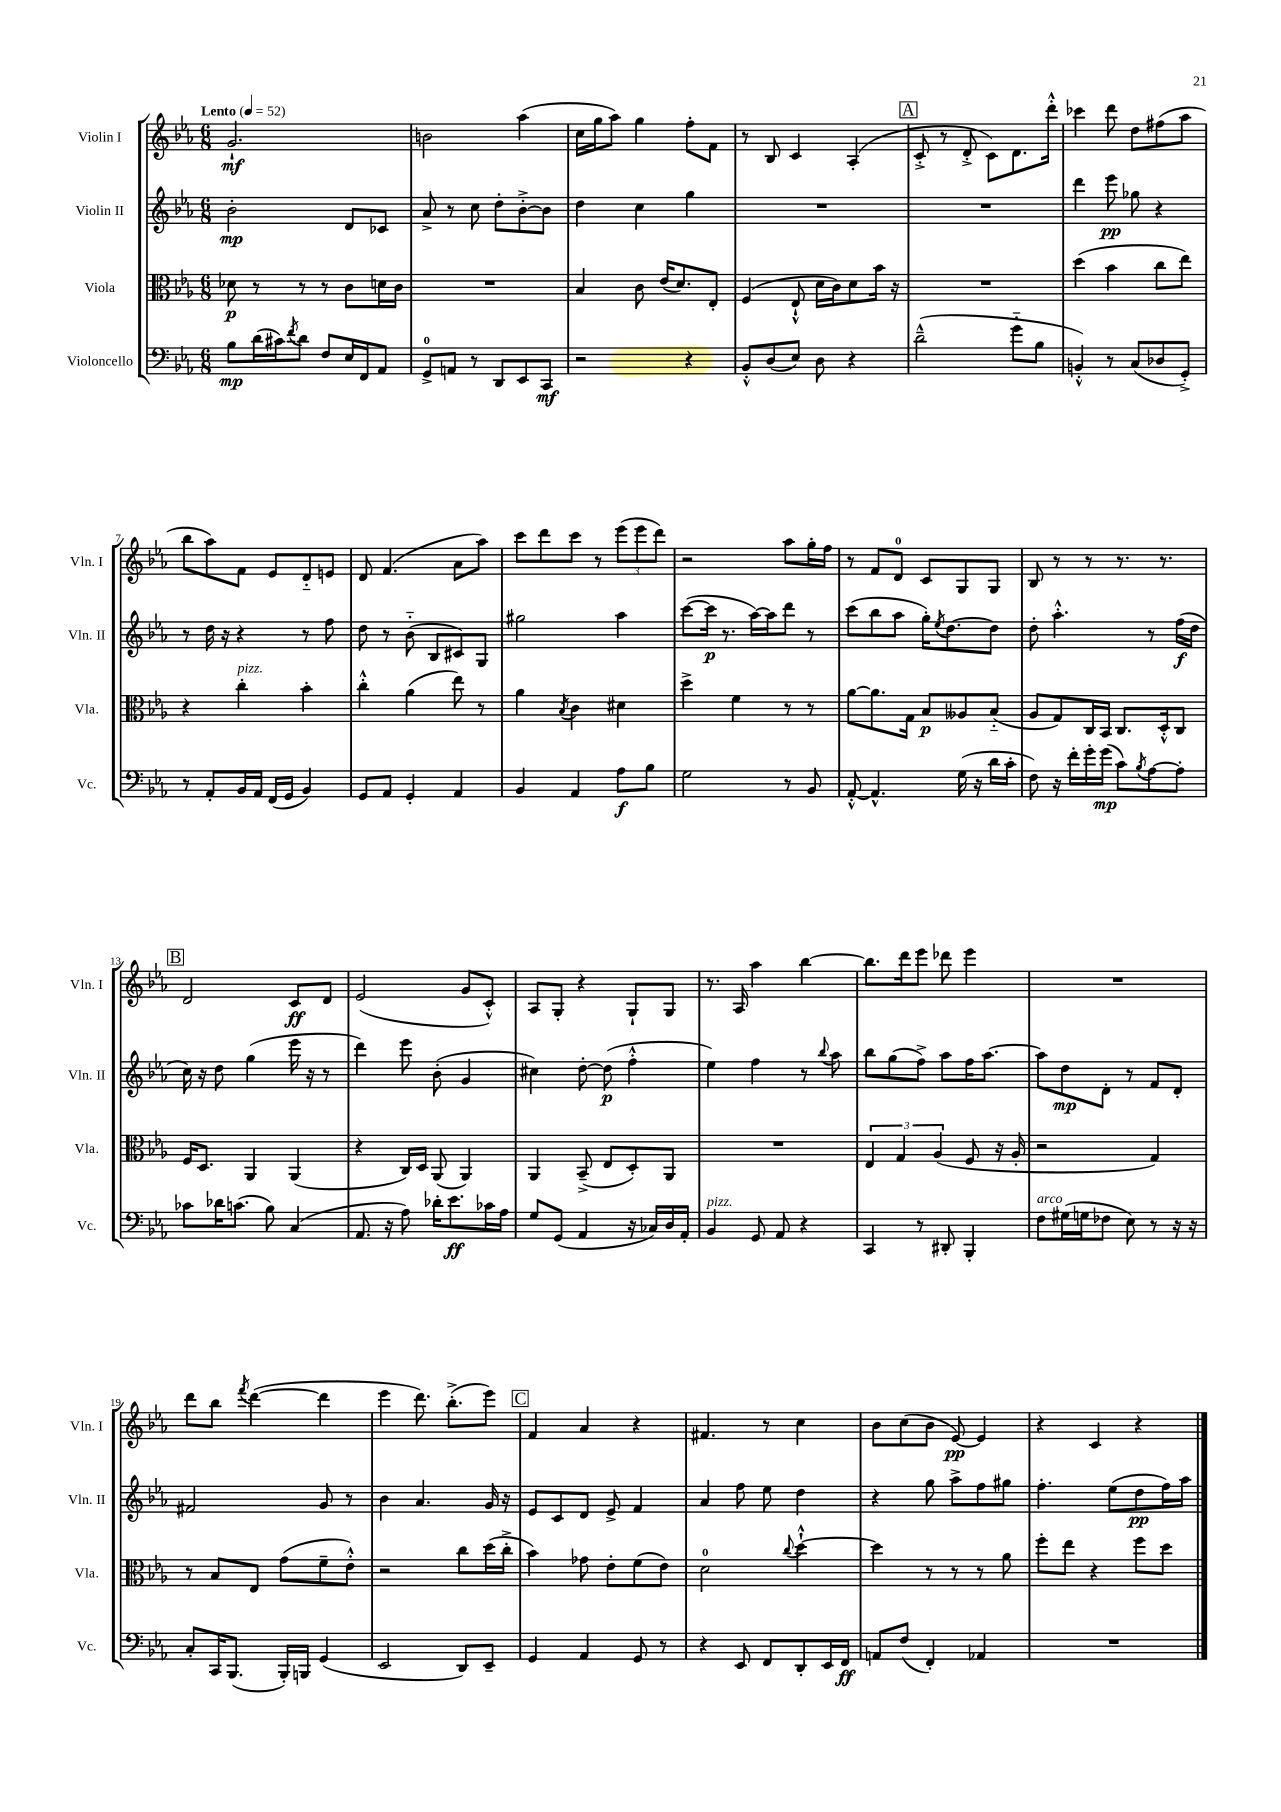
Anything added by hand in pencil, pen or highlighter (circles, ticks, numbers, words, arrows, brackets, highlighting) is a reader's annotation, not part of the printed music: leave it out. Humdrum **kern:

**kern	**kern	**kern	**kern
*staff4	*staff3	*staff2	*staff1
*clefF4	*clefC3	*clefG2	*clefG2
*k[b-e-a-]	*k[b-e-a-]	*k[b-e-a-]	*k[b-e-a-]
*M6/8	*M6/8	*M6/8	*M6/8
*MM52	*MM52	*MM52	*MM52
8B-\L	8d-\	2b-'\	2.g`/
(16d\L	8r	.	.
16c#\J)	.	.	.
8qf/	.	.	.
8d\J	8r	.	.
8F/L	8r	.	.
16E-/L	8c\L	8d/L	.
16FF/J	.	.	.
8AA-/J	16d\L	8c-/J	.
.	16c\JJ	.	.
=	=	=	=
8GG^/L	2.r	8a-^/	2b\
8AA/J	.	8r	.
8r	.	8cc\	.
8DD/L	.	8dd'\L	.
8EE-/	.	[8b-'^\	(4aa-\
8CC/J	.	8b-\]J	.
=	=	=	=
2r	4B-/	4dd\	16cc\LL
.	.	.	16gg\J
.	.	.	8aa-\J)
.	8c\	4cc\	4gg\
.	(16e-/LK	.	.
.	8.d/)	.	.
4r	.	4gg\	8ff'\L
.	8E-'/J	.	8f\J
=	=	=	=
8BB-'^^/L	(4F/	2.r	8r
(8D/	.	.	8B-/
8E-/J)	8E-`^^/	.	4c/
8D\	16d\LL	.	.
.	16c\J)	.	.
4r	8d\	.	(4A-'/
.	16b-\Jk	.	.
.	16r	.	.
=	=	=	=
(2d~^^\	2.r	2.r	8c'^/
.	.	.	8r
.	.	.	8d'^/
.	.	.	8c\L)
8g'~\L	.	.	8.d\
8B-\J	.	.	.
.	.	.	16ddd'^^\Jk
=	=	=	=
4BB'^^/)	(4dd\	4ddd\	4ccc-\
8r	4b-\	8eee-\	8ddd\
(8C/L	.	8gg-\	8dd\L
8D-/	8cc\L	4r	(8ff#\
8GG'^/J)	8ee-\J)	.	8aa-\J
=	=	=	=
8r	4r	8r	8bb-\L
8AA-'/L	.	16dd\	8aa-\)
.	.	16r	.
16BB-/L	4cc'\	4r	8f\J
16AA-/JJ	.	.	.
(16FF/LL	.	.	8e-/L
16GG/JJ	.	.	.
4BB-/)	4b-'\	8r	8d'~/
.	.	8ff\	8e/J
=	=	=	=
8GG/L	4cc'^^\	8dd\	8d/
8AA-/J	.	8r	(4.f/
4GG'/	(4a-\	(8b-'~\	.
.	.	8B-/L	.
4AA-/	8ee-\)	8c#/)	8a-\L
.	8r	8G/J	8aa-\J)
=	=	=	=
4BB-/	4a-\	2gg#\	8ccc\L
.	.	.	8ddd\
.	8qB-/	.	.
4AA-/	4c\	.	8ccc\J
.	.	.	8r
8A-\L	4d#\	4aa-\	(12eee-\L
.	.	.	12eee-\
8B-\J	.	.	.
.	.	.	12ddd\J)
=	=	=	=
2G\	4dd^\	([8ccc\L	2r
.	.	16ccc\]Jk	.
.	.	8.r	.
.	4f\	.	.
.	.	[16aa-\LL)	.
.	.	16aa-\]J	.
8r	8r	8ddd\J	8aa-\L
8BB-/	8r	8r	16gg'\L
.	.	.	16ff\JJ
=	=	=	=
[8AA-'^^/	[8a-\L	(8ccc\L	8r
4.AA-^^/]	8.a-\]	8bb-\	8f/L
.	.	8aa-\J	8d/J
.	16G\Jk	.	.
.	8B-/L	16gg'\LK)	8c/L
.	.	8qee-/	.
.	.	[8.dd\	.
(16G\	8A--/	.	8G/
16r	.	.	.
16d\LL	(8B-'~/J	8dd\]J	8G/J
16c'\JJ	.	.	.
=	=	=	=
8F\)	8A-/L	8dd'\	8B-/
16r	8G/)	4.aa-'^^\	8r
16f'\LL	.	.	.
16g'\	16C/L	.	8r
(16g\JJ	16BB-/JJ	.	.
8c\L)	8.C/L	.	8.r
8qB-/	.	.	.
[8A-\	.	8r	.
.	16D'^^/k	.	8.r
8A-'\]J	8C/J	(16ff\LL	.
.	.	16dd\JJ	.
=	=	=	=
8c-\L	16F/LK	16cc\)	2d/
.	8.D/J	16r	.
16d-\K	.	8dd\	.
(8.c\J	.	.	.
.	4AA-/	(4gg\	.
8B-\)	.	.	.
(4C/	(4AA-/	16eee-\	8c/L
.	.	16r	.
.	.	8r	8d/J
=	=	=	=
8.AA-/	4r	4ddd\)	(2e-/
16r	.	.	.
8A-\)	16C/LL)	8eee-\	.
.	16D/JJ	.	.
16d-'\LK	(8AA-/	(8b-'\	.
8.e-\	.	.	.
.	4AA-/)	4g/	8g/L
16c-\L	.	.	8c'^^/J)
16A-\JJ	.	.	.
=	=	=	=
8G/L	4AA-/	4cc#\)	8A-/L
(8GG/J	.	.	8G'/J
4AA-/	(8BB-~^/	[8dd'\	4r
.	8E-/L	(8dd\]	.
16r	8D'/)	4ff'^^\	8G`/L
16C-/LL)	.	.	.
16D/	8AA-/J	.	8G/J
16AA-'/JJ	.	.	.
=	=	=	=
4BB-/	2.r	4ee-\)	8.r
.	.	.	16A-/
8GG/	.	4ff\	4aa-\
8AA-/	.	.	.
4r	.	8r	[4bb-\
.	.	8qqbb-/	.
.	.	8aa-\	.
=	=	=	=
4CC/	6E-/	8bb-\L	8.bb-\]L
.	.	(8gg\	.
.	6G/	.	.
.	.	.	16ddd\k
8r	.	8ff^\J)	8eee-\J
.	(6A-/	.	.
8DD#'/	.	8aa-\L	8ddd-\
4BBB-'/	8F/	16ff\K	4eee-\
.	.	[8.aa-\J	.
.	16r	.	.
.	16A-'/	.	.
=	=	=	=
8F\L	2r	8aa-\]L	2.r
(16G#\L	.	8dd\	.
16G\J	.	.	.
8F-\J	.	8d'\J	.
8E-\)	.	8r	.
8r	4G/)	8f/L	.
16r	.	8d'/J	.
16r	.	.	.
=	=	=	=
8C'/L	8r	2f#/	8ddd\L
16CC/K	8B-/L	.	8bb-\J
(8.BBB-/J	.	.	.
.	.	.	8qfff/
.	8E-/J	.	([4ddd\
16BBB-'/LL)	(8g\L	.	.
16BBB/JJ	.	.	.
(4GG/	8f~\	8g/	4ddd\]
.	8e-'^^\J)	8r	.
=	=	=	=
2EE-/	2r	4b-\	4eee-\
.	.	4.a-/	8.ddd\)
.	.	.	(8.bb-'^\L
8DD/L)	8cc\L	.	.
8EE-~/J	(16dd\L	16g/	8eee-\J)
.	16cc'^\JJ	16r	.
=	=	=	=
4GG/	4b-\)	8e-/L	4f/
.	.	8c/	.
4AA-/	8g-\	8d/J	4a-/
.	8e-'\L	8e-^/	.
8GG/	(8f\	4f/	4r
8r	8e-\J)	.	.
=	=	=	=
4r	2d\	4a-/	4.f#/
8EE-/	.	8ff\	.
8FF/L	.	8ee-\	8r
.	8qqcc/	.	.
8DD'/	[4dd`^^\	4dd\	4cc\
16EE-/L	.	.	.
16FF/JJ	.	.	.
=	=	=	=
8AA/L	4dd\]	4r	8b-\L
(8F/J	.	.	(8cc\
4FF'/)	8r	8gg\	8b-\J
.	8r	8aa-^\L	[8e-/)
4AA-/	8r	8ff\	4e-/]
.	8a-\	8gg#\J	.
=	=	=	=
2.r	8ff'\L	4.ff'\	4r
.	8ee-\J	.	.
.	4r	.	4c/
.	.	(8ee-\L	.
.	8ff\L	8dd\	4r
.	8dd\J	16ff\L)	.
.	.	16aa-\JJ	.
==	==	==	==
*-	*-	*-	*-
